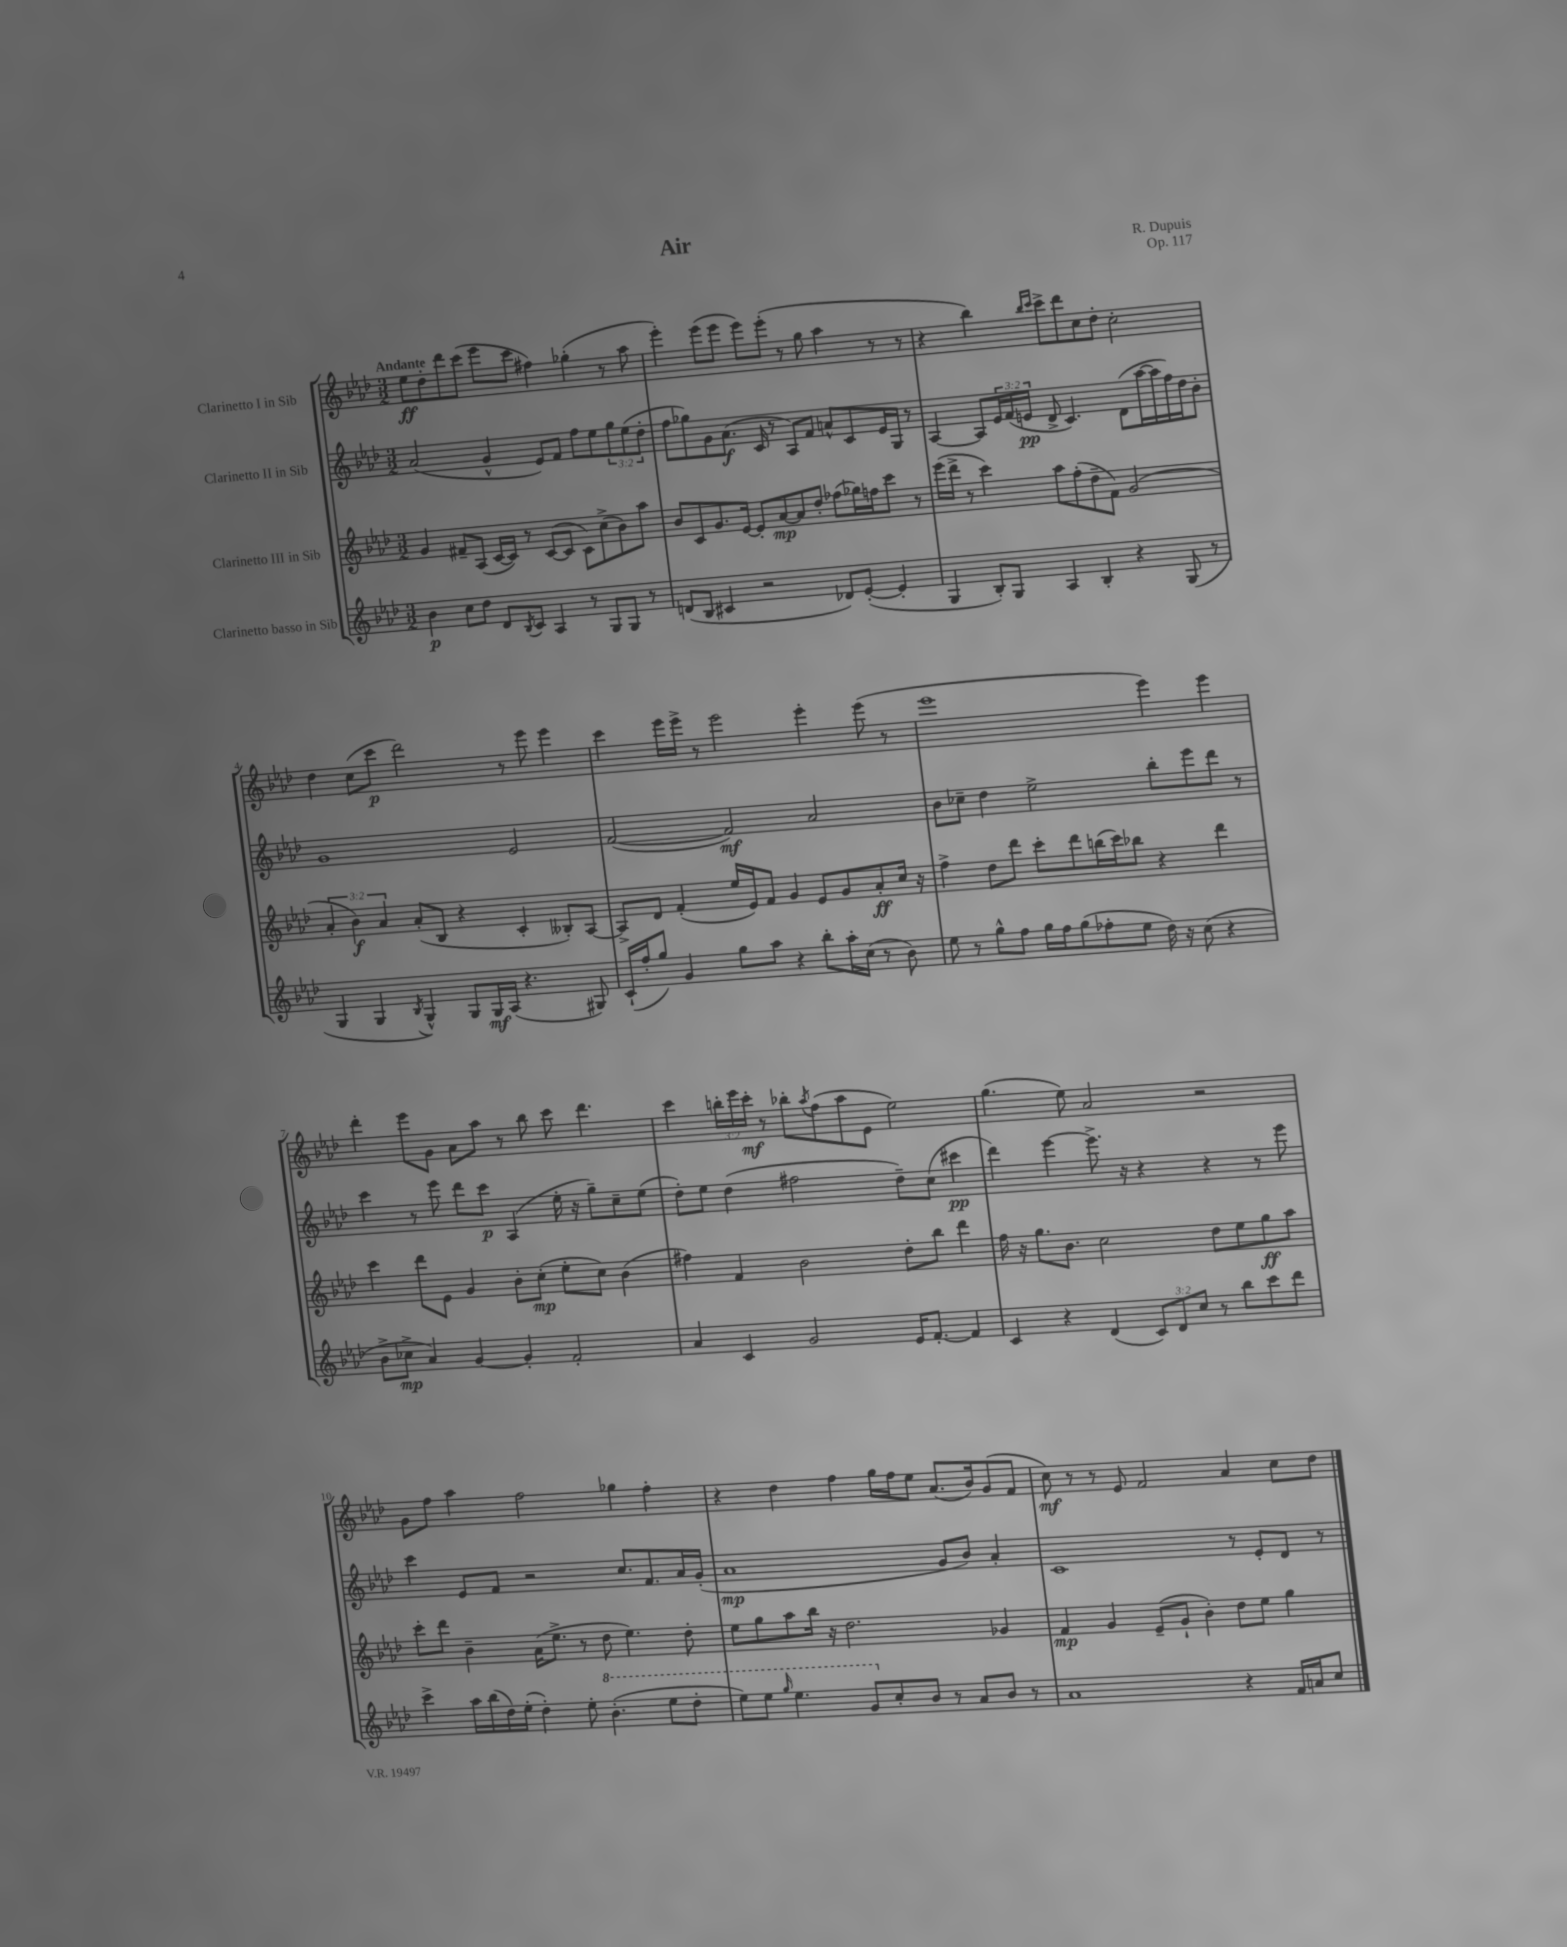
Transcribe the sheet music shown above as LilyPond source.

\header { title = "Air" composer = "R. Dupuis" opus = "Op. 117" }
<<
\new StaffGroup <<
\new Staff = "s0" \with { instrumentName = "Clarinetto I in Sib" } {
    \clef treble \key aes \major \numericTimeSignature \time 3/2 \override Staff.TupletNumber.text = #tuplet-number::calc-fraction-text \tempo "Andante"
    ees''8\ff des''8-. des'''8 c'''8( ees'''8 c'''8 fis''4) ges''4-.( r8 aes''8 |
    ees'''4-.) ees'''8( ees'''8 ees'''8) ees'''8-.( r8 g''8 aes''4 r8 r8 |
    r4 bes''4) \grace { bes''16 c'''16 } c'''8-> des'''8 c''8 des''8-. c''2-. |
    des''4 c''8( c'''8\p des'''2) r8 ees'''8 ees'''4 |
    c'''4 ees'''16 ees'''16-> r8 ees'''2 ees'''4-. ees'''8( r8 |
    ees'''1 ees'''4) ees'''4 |
    des'''4-. ees'''8 g'8 aes'8 aes''8 r8 bes''8 c'''8 des'''4. |
    c'''4 \tuplet 3/2 { b''16-. ees'''16 c'''16-.\mf } r8 bes''8-. \acciaccatura { aes''8 } f''8( aes''8 ees'8 ees''2) |
    g''4.( ees''8) aes'2 r2 |
    g'8 f''8 aes''4 f''2 ges''4 f''4-. |
    r4 des''4 f''4 g''16 f''16 ees''8 aes'8.( bes'16) g'8( f'8 |
    c''8\mf) r8 r8 ees'8 f'2 aes'4 c''8 des''8 \bar "|." |
}
\new Staff = "s1" \with { instrumentName = "Clarinetto II in Sib" } {
    \clef treble \key aes \major \numericTimeSignature \time 3/2 \override Staff.TupletNumber.text = #tuplet-number::calc-fraction-text
    aes'2( g'4-^ ees'8) f'8 f''8 ees''8 \tuplet 3/2 { g''8 ees''8( des''8-. } |
    f''8 ges''8) g'8 aes'8.\f( c'16 r8 aes8) f'8 a'8-^ c'8 ees'16 g16 r8 |
    aes4~ aes8 \tuplet 3/2 { ees'16 f'16( e'16\pp } des'8-> c'4.) des'8( aes''16~ aes''16 f''16) des''16 bes'8-. |
    g'1 ees'2 |
    f'2~( f'2\mf) aes'2 |
    bes'8 ces''8-- des''4 ees''2-> bes''8-. ees'''8 des'''8 r8 |
    c'''4 r8 ees'''8 des'''8 c'''8\p aes4( ees''16-. r16 g''8--) c''8-- ees''8( |
    des''8-.) ees''8 des''4( fis''2 des''8--) c''8( cis'''4\pp |
    des'''4) ees'''4~ ees'''8.-> r16 r4 r4 r8 ees'''8 |
    c'''4 ees'8 f'8 r2 c''8. f'8. aes'16 g'16-.( |
    aes'1\mp g'8 bes'8) aes'4-. |
    c'1 r8 ees'8-. des'8 r8 \bar "|." |
}
\new Staff = "s2" \with { instrumentName = "Clarinetto III in Sib" } {
    \clef treble \key aes \major \numericTimeSignature \time 3/2 \override Staff.TupletNumber.text = #tuplet-number::calc-fraction-text
    g'4 fis'8-- aes8( c'16~ c'16) r8 c'8~( c'8 c'8) c''8->( bes'8) aes''8 |
    bes'8 c'8 g'8. ees'16~ ees'8-. aes'8~\mp aes'8 des''8-. fes''8( ges''16) f''16 c'''8 r8 |
    ees'''16( des'''16-> r8 c'''4) aes''8 f''8-.( des''8-- f'8) g'2( |
    \tuplet 3/2 { aes'4-. bes'4\f) aes'4 } aes'8-.( bes8 r4 c'4-. beses8-.) aes8~ |
    aes8-> des'8 f'4-.( ees''16 ees'16) f'8 g'4 ees'8 g'8 aes'8-.\ff c''16 r16 |
    f''4-> des''8 des'''8 c'''8-. des'''8 b''16( c'''16) bes''8 r4 des'''4 |
    c'''4 des'''8 ees'8 g'4 bes'8-. c''8-.\mp( ees''8-. c''8) bes'4( |
    fis''4) f'4 bes'2 des''8-. bes''8 des'''4 |
    f''16 r16 g''8. bes'8. c''2 des''8 ees''8 g''8\ff aes''8 |
    c'''8-. des'''8 bes'4-- aes'16( ees''8.-> r8 des''8 ees''4.) des''8-. |
    ees''8 g''8 aes''8 bes''16 r16 des''2. ges'4 |
    f'4\mp g'4 ees'8--( g'8-! bes'4-.) des''8 ees''8 g''4 \bar "|." |
}
\new Staff = "s3" \with { instrumentName = "Clarinetto basso in Sib" } {
    \clef treble \key aes \major \numericTimeSignature \time 3/2 \override Staff.TupletNumber.text = #tuplet-number::calc-fraction-text
    bes'4\p c''8 des''8 des'8 \acciaccatura { bes8 } c'8 aes4 r8 g8 g8 r8 |
    d'8( bes8 cis'4 r2 des'8) ees'8~-.( ees'4-. |
    g4 bes8-.) g8 aes4 bes4-. r4 g8( r8 |
    g4 g4 \acciaccatura { bes8 } g4-^) g8 g16\mf aes16( r4. gis8) |
    c'16-!( f''16-. g''8) g'4 g''8 aes''8 r4 bes''8-. aes''16-. c''16( r8 bes'8) |
    ees''8 r8 g''8-^ f''8 g''16 f''16 g''8( fes''8-. ees''8 des''16) r16 c''8( r4 |
    bes'8-> ces''8->\mp aes'4) g'4~ g'4-. f'2-. |
    aes'4 c'4 g'2 ees'16 f'8.~-. f'4 |
    c'4 r4 des'4( \tuplet 3/2 { c'8) des'8 c''8 } r8 bes''8 c'''8 des'''8 |
    c'''4-> aes''16 bes''16( des''16) ees''16-.( des''4-.) ees''8-. \ottava #1 bes''4.-.( ees'''8 des'''8-. |
    ees'''8) ees'''8 \grace { g'''16 } ees'''4. g''8 \ottava #0 c''8-. bes'8 r8 aes'8 bes'8 r8 |
    aes'1 r4 f'16 a'16 c''8 \bar "|." |
}
>>
>>
